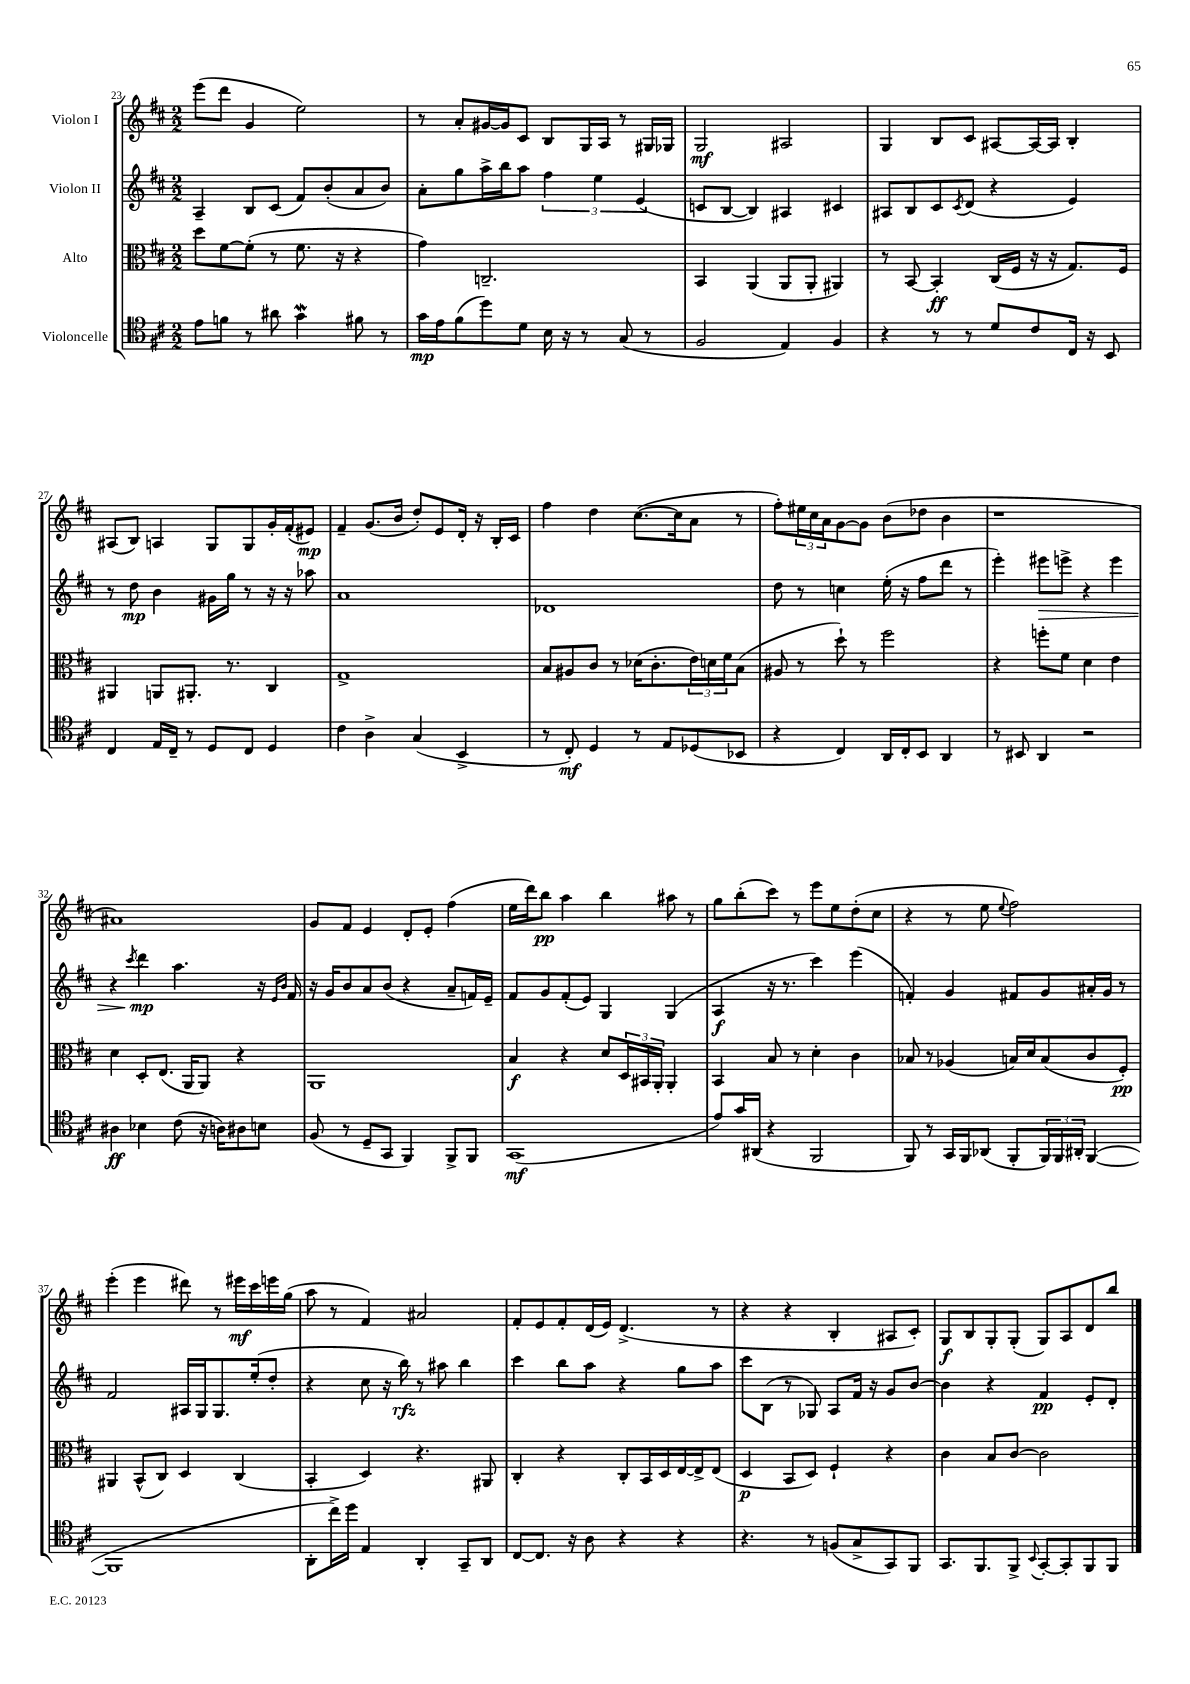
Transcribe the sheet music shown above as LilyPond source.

<<
\new StaffGroup <<
\new Staff = "s0" \with { instrumentName = "Violon I" } {
    \clef treble \key d \major \numericTimeSignature \time 2/2
    e'''8( d'''8 g'4 e''2) |
    r8 a'8-. gis'16~ gis'16 cis'8 b8 g16 a16 r8 gis16 ges16 |
    g2\mf ais2 |
    g4 b8 cis'8 ais8~ ais16~ ais16 b4-. |
    ais8( b8) a4 g8 g8 g'16-. fis'16-.( eis'8\mp) |
    fis'4-- g'8.( b'16 d''8-.) e'8 d'16-. r16 b16-. cis'16 |
    fis''4 d''4 cis''8.~( cis''16 a'8 r8 |
    fis''8-.) \tuplet 3/2 { eis''16 cis''16 a'16 } g'8~ g'8 b'8( des''8 b'4 |
    r1 |
    ais'1) |
    g'8 fis'8 e'4 d'8-. e'8-. fis''4( |
    e''16 d'''16) b''8\pp a''4 b''4 ais''8 r8 |
    g''8 b''8-.( cis'''8) r8 e'''8 e''8 d''8-.( cis''8 |
    r4 r8 e''8 \appoggiatura { e''8 } fis''2) |
    e'''4-.( e'''4 dis'''8) r8 eis'''16\mf cis'''16 e'''16 g''16( |
    a''8 r8 fis'4) ais'2 |
    fis'8-. e'8 fis'8-. d'16( e'16) d'4.->( r8 |
    r4 r4 b4-. ais8 cis'8-.) |
    g8\f b8 g8-. g8-.( g8) a8 d'8 b''8 \bar "|." |
}
\new Staff = "s1" \with { instrumentName = "Violon II" } {
    \clef treble \key d \major \numericTimeSignature \time 2/2
    a4-- b8 cis'8( fis'8) b'8-.( a'8 b'8) |
    a'8-. g''8 a''16-> b''16 a''8 \tuplet 3/2 { fis''4 e''4 e'4( } |
    c'8 b8~ b4) ais4 cis'4 |
    ais8 b8 cis'8 \acciaccatura { cis'8 } d'8( r4 e'4) |
    r8 d''8\mp b'4 gis'16 g''16 r8 r16 r16 aes''8 |
    a'1 |
    des'1 |
    d''8 r8 c''4 e''16-.( r16 fis''8 d'''8 r8 |
    e'''4-.) eis'''8\> e'''8-> r4 e'''4 |
    r4 \acciaccatura { cis'''8 } d'''4\mp\! a''4. r16 \grace { e'16 b'16 } fis'16 |
    r16 g'16 b'8 a'8 b'8( r4 a'8-- f'16) e'16-- |
    fis'8 g'8 fis'8-.( e'8) g4 g4( |
    a4\f r16 r8. cis'''4) e'''4( |
    f'4-.) g'4 fis'8 g'8 ais'16-. g'16 r8 |
    fis'2 ais16 g16 g8. e''16-.( d''8-. |
    r4 cis''8 r16 b''16\rfz) r8 ais''8 b''4 |
    cis'''4 b''8 a''8 r4 g''8 a''8 |
    cis'''8 b8( r8 ges8) a8 fis'16 r16 g'8 b'8~ |
    b'4 r4 fis'4\pp e'8-. d'8-. \bar "|." |
}
\new Staff = "s2" \with { instrumentName = "Alto" } {
    \clef alto \key d \major \numericTimeSignature \time 2/2
    d''8 fis'8~ fis'8-.( r8 fis'8. r16 r4 |
    g'4) c2.-- |
    b,4 a,4( a,8 a,8-. ais,4) |
    r8 b,8~ b,4-.\ff cis16( fis16 r16 r16 g8.) fis16 |
    ais,4 a,8 ais,8.-. r8. cis4 |
    g1-> |
    b8 ais8 cis'8 r8 des'16( cis'8.-. \tuplet 3/2 { e'16) d'16 fis'16 } b8( |
    ais8 r8 d''8-!) r8 fis''2 |
    r4 f''8-. fis'8 d'4 e'4 |
    d'4 d8-. e8.( a,16 a,8) r4 |
    a,1 |
    b4\f r4 d'8 \tuplet 3/2 { d16 bis,16 a,16-. } a,4-. |
    b,4 b8 r8 d'4-. cis'4 |
    bes8 r8 aes4( b16) d'16 b8( cis'8 fis8-.\pp) |
    ais,4 b,8-^( cis8) d4 cis4( |
    b,4-. d4) r4. ais,8 |
    cis4-. r4 cis8-. b,16 d16 e16~ e16-> e8( |
    d4\p b,8 d8) fis4-! r4 |
    cis'4 b8 cis'8~ cis'2 \bar "|." |
}
\new Staff = "s3" \with { instrumentName = "Violoncelle" } {
    \clef tenor \key d \major \numericTimeSignature \time 2/2
    e'8 f'8 r8 ais'8 g'4\mordent fis'8 r8 |
    g'16\mp e'16 fis'8( d''8) d'8 b16 r16 r8 g8( r8 |
    fis2 e4) fis4 |
    r4 r8 r8 d'8 cis'8 cis16 r16 b,8 |
    cis4 e16 cis16-- r8 d8 cis8 d4 |
    cis'4 a4-> g4( b,4-> |
    r8 cis8-.\mf) d4 r8 e8 des8( bes,8 |
    r4 cis4) a,16 cis16-. b,8 a,4 |
    r8 bis,8 a,4 r2 |
    ais4\ff bes4 cis'8( r16 a16) ais8 b8 |
    fis8( r8 d8-- g,8 fis,4) fis,8-> fis,8 |
    g,1\mf( |
    e'8) g'16 ais,16( r4 fis,2 |
    fis,8) r8 g,16 fis,16 aes,8( fis,8-. \tuplet 3/2 { fis,16) fis,16 ais,16-. } fis,4~( |
    fis,1 |
    a,8-. cis''16->) d''16 e4 a,4-. g,8-- a,8 |
    cis8~ cis8. r16 a8 r4 r4 |
    r4. r8 f8( g8-> g,8) fis,8 |
    g,8. fis,8. fis,8-> \appoggiatura { b,8 } g,8~-. g,8-. fis,8 fis,8 \bar "|." |
}
>>
>>
\layout { \context { \Score currentBarNumber = #23 } }
